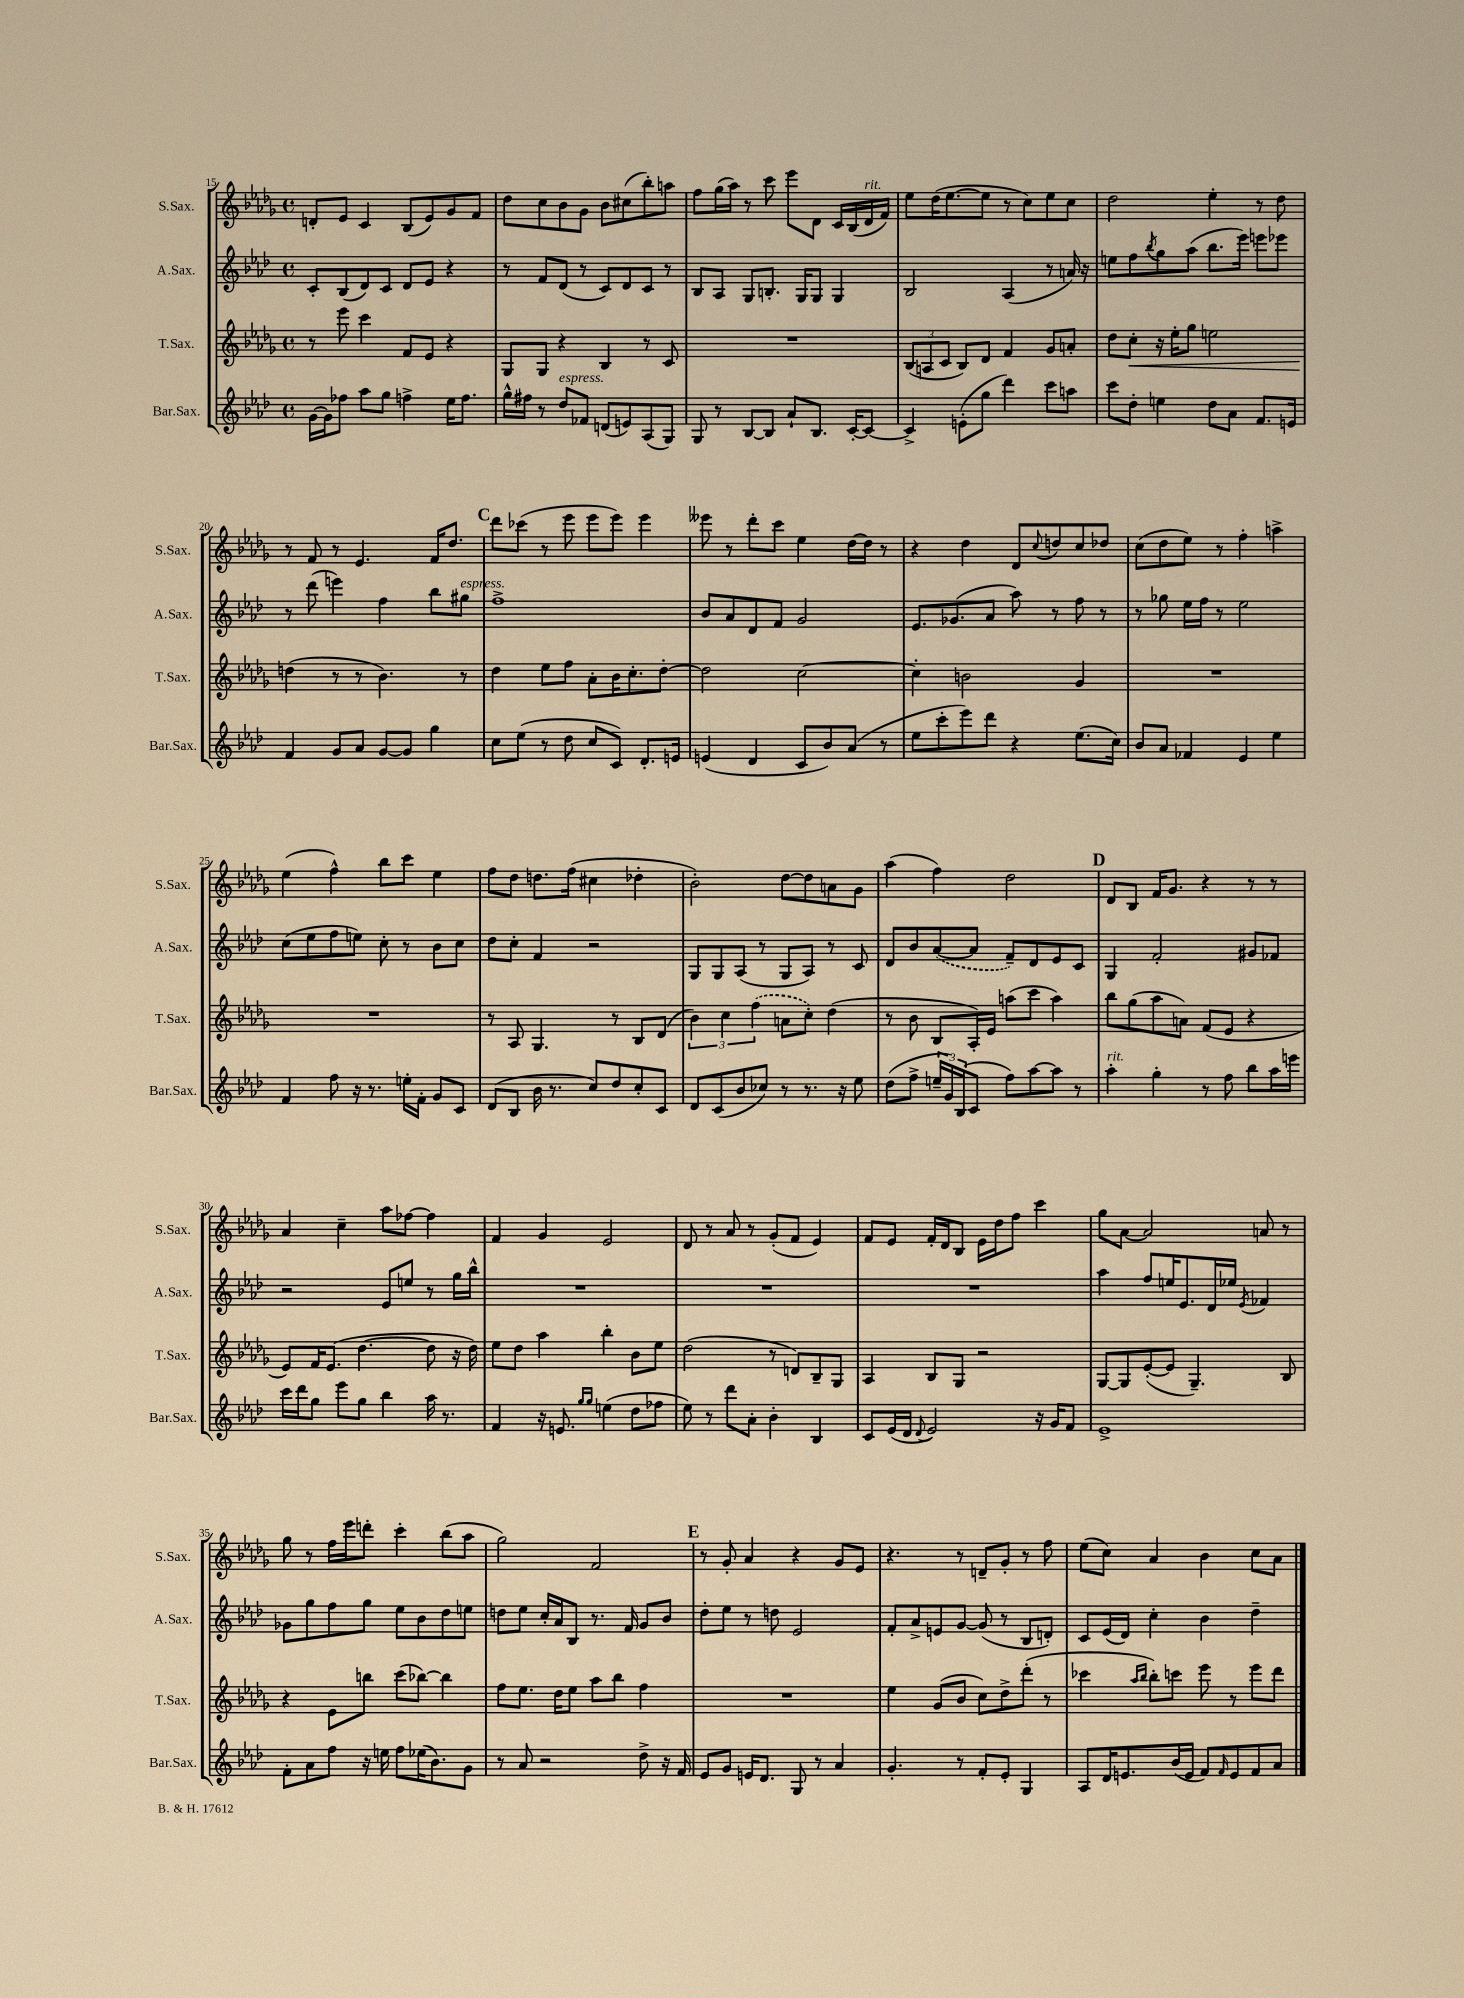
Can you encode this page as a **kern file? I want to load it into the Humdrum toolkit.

**kern	**kern	**kern	**kern
*staff4	*staff3	*staff2	*staff1
*clefG2	*clefG2	*clefG2	*clefG2
*k[b-e-a-d-]	*k[b-e-a-d-g-]	*k[b-e-a-d-]	*k[b-e-a-d-g-]
*M4/4	*M4/4	*M4/4	*M4/4
*met(c)	*met(c)	*met(c)	*met(c)
[16g	8r	8c'	8d'
16g]	.	.	.
8ff-	8eee-	(8B-	8e-
8aa-	4ccc	8d-)	4c
8gg	.	8c	.
4ff^	8f	8d-	(8B-
.	8e-	8e-	8e-)
16ee-	4r	4r	8g-
8.ff	.	.	.
.	.	.	8f
=	=	=	=
16gg^^	8G-	8r	8dd-
16ff#	.	.	.
8r	8G-	8f	8cc
8dd-	4r	(8d-	8b-
8f-	.	8r	8g-
(8d	4B-	8c)	8b-
8e)	.	8d-	(8cc#
(8A-	8r	8c	8bb-')
8G)	8c	8r	8aa
=	=	=	=
8G	1r	8B-	8ff
8r	.	8A-	(16gg-
.	.	.	16aa-)
[8B-	.	8G	8r
8B-]	.	8.B'	8ccc
8a-`	.	.	8eee-
.	.	16G	.
8.B-	.	8G	8d-
.	.	4G	16c
[16c'	.	.	(16B-
8c_	.	.	16d-
.	.	.	16f)
=	=	=	=
4c^]	(12B-	2B-	8ee-
.	12A	.	.
.	.	.	(16dd-
.	12c	.	.
.	.	.	[8.ee-
(8e'	8B-)	.	.
8gg	8d-	.	8ee-]
4ddd-)	4f	(4A-	8r
.	.	.	8cc)
8ccc	8g-	8r	8ee-
8aa	8a'	16a)	8cc
.	.	16r	.
=	=	=	=
8ccc	8dd-	8ee	2dd-
8dd-'	8cc'	8ff	.
.	.	8qbb-	.
4ee	16r	8gg	.
.	16ee-'	.	.
.	8gg-	(8aa-	.
8dd-	2ee	8.bb-	4ee-'
8a-	.	.	.
.	.	16eee-)	.
8.f	.	8eee	8r
.	.	8eee-	8dd-
16e	.	.	.
=	=	=	=
4f	(4dd	8r	8r
.	.	(8ddd-	8f
8g	8r	4eee)	8r
8a-	8r	.	4.e-
[8g	4.b-)	4ff	.
8g]	.	.	.
4gg	.	8bb-	16f
.	.	.	8.dd-
.	8r	8gg#	.
=	=	=	=
8cc	4dd-	1ff^	8ddd-
(8ee-	.	.	(8ccc-
8r	8ee-	.	8r
8dd-	8ff	.	8eee-
8cc	8a-'	.	8eee-
8c)	16b-	.	8eee-)
.	8.cc'	.	.
8.d-'	.	.	4eee-
.	[8dd-'	.	.
16e	.	.	.
=	=	=	=
(4e	2dd-]	8b-	8eee--
.	.	8a-	8r
4d-	.	8d-	8ddd-'
.	.	8f	8ccc
8c	[2cc	2g	4ee-
8b-)	.	.	.
(8a-	.	.	[16dd-
.	.	.	16dd-]
8r	.	.	8r
=	=	=	=
8ee-	4cc']	8.e-	4r
8ccc'	.	.	.
.	.	(8.g-	.
8eee-)	2b	.	4dd-
8ddd-	.	8a-	.
4r	.	8aa-)	8d-
.	.	.	8qqcc
.	.	8r	8dd
(8.ee-	4g-	8ff	8cc
.	.	8r	8dd-
16cc)	.	.	.
=	=	=	=
8b-	1r	8r	(8cc
8a-	.	8gg-	8dd-
4f-	.	16ee-	8ee-)
.	.	16ff	.
.	.	8r	8r
4e-	.	2ee-	4ff'
4ee-	.	.	4aa^
=	=	=	=
4f	1r	(8cc	(4ee-
.	.	8ee-	.
8ff	.	8ff	4ff^^)
16r	.	8ee)	.
8.r	.	.	.
.	.	8cc'	8bb-
16ee'	.	8r	8ccc
16f'	.	.	.
8g	.	8b-	4ee-
8c	.	8cc	.
=	=	=	=
(8d-	8r	8dd-	8ff
8B-	8A-	8cc'	8dd-
16b-	4.G-	4f	8.dd
8.r	.	.	.
.	.	.	(16ff
8cc)	.	2r	4cc#
8dd-	8r	.	.
8cc'	8B-	.	4dd-'
8c	(8d-	.	.
=	=	=	=
8d-	6b-)	8G	2b-')
(8c	.	8G	.
.	6cc	.	.
8b-	.	(8A-	.
.	(6ff	.	.
8cc-)	.	8r	.
8r	8a	8G	[8dd-
8.r	8cc')	8A-)	8dd-]
.	(4dd-	8r	8a
16r	.	.	.
8ee-	.	8c	8g-
=	=	=	=
(8dd-	8r	8d-	(4aa-
8ff^	8b-	8b-	.
24ee~	8B-	([8a-	4ff)
24g)	.	.	.
(24B-	.	.	.
8c	16A-')	8a-]	.
.	16e-	.	.
8ff)	(8aa	8f~)	2dd-
[8aa-	8ccc	8d-	.
8aa-]	4aa)	8e-	.
8r	.	8c	.
=	=	=	=
4aa-'	8bb-	4G	8d-
.	(8gg-	.	8B-
4gg'	8aa-	2f'	16f
.	.	.	8.g-
.	8a)	.	.
8r	(8f	.	4r
8ff	8e-	.	.
8bb-	4r	8g#	8r
16aa-	.	8f-	8r
16eee	.	.	.
=	=	=	=
16ccc	8e-)	2r	4a-
16ddd-	.	.	.
8gg	16f	.	.
.	(8.e-	.	.
8eee-	.	.	4cc~
8gg	[4.dd-	.	.
4bb-	.	8e-	8aa-
.	.	8ee	[8ff-
16aa-	8dd-]	8r	4ff-]
8.r	.	.	.
.	16r	16gg	.
.	16dd-)	16bb-^^	.
=	=	=	=
4f	8ee-	1r	4f
.	8dd-	.	.
16r	4aa-	.	4g-
8.e	.	.	.
16qqgg	.	.	.
16qqgg	.	.	.
(4ee	4bb-'	.	2e-
8dd-	8b-	.	.
8ff-	8ee-	.	.
=	=	=	=
8ee-)	(2dd-	1r	8d-
8r	.	.	8r
8ddd-	.	.	8a-
8a-'	.	.	8r
4b-'	8r	.	(8g-'
.	8d)	.	8f
4B-	8B-~	.	4e-)
.	8G-	.	.
=	=	=	=
8c	4A-	1r	8f
(16e-	.	.	8e-
16d-	.	.	.
8qqd-	.	.	.
2e-)	8B-	.	16f'
.	.	.	16d-
.	8G-	.	8B-
.	2r	.	16e-
.	.	.	16dd-
.	.	.	8ff
16r	.	.	4ccc
16g	.	.	.
8f	.	.	.
=	=	=	=
1e-^	[8G-	4aa-	8gg-
.	8G-]	.	[8a-
.	([8e-'	8ff	2a-]
.	8e-]	16ee	.
.	.	8.e-	.
.	4.G-~)	.	.
.	.	16d-	.
.	.	16ee-	.
.	.	8qe-	.
.	.	4f-	8a
.	8B-	.	8r
=	=	=	=
8f'	4r	8g-	8gg-
8a-	.	8gg	8r
8ff	8e-	8ff	16ff
.	.	.	16eee-
16r	8bb	8gg	8ddd'
16ee	.	.	.
8ff	(8ccc	8ee-	4ccc'
(16ee-	[8bb-)	8b-	.
8.b-)	.	.	.
.	4bb-]	8dd-	(8bb-
8g	.	8ee	8aa-
=	=	=	=
8r	8ff	8dd	2gg-)
8a-	8.ee-	8ee-	.
2r	.	16cc'	.
.	16dd-	16a-	.
.	8ee-	8B-	.
.	8aa-	8.r	2f
.	8bb-	.	.
.	.	16f	.
8dd-^	4ff	8g	.
16r	.	8b-	.
16f	.	.	.
=	=	=	=
8e-	1r	8dd-'	8r
8g	.	8ee-	8g-'
16e	.	8r	4a-
8.d-	.	.	.
.	.	8dd	.
8G	.	2e-	4r
8r	.	.	.
4a-	.	.	8g-
.	.	.	8e-
=	=	=	=
4.g'	4ee-	8f'	4.r
.	.	8a-^	.
.	(8g-	8e	.
8r	8b-	[8g	8r
8f'	8cc)	(8g]	8d~
8e-'	8dd-^	8r	8g-'
4G	(8ddd-'	8B-	8r
.	8r	8d')	8ff
=	=	=	=
8A-	4ccc-	8c	(8ee-
16d-	.	(16e-	8cc)
8.e	.	16d-)	.
.	16qqaa-	.	.
.	16qqbb-	.	.
.	8bb-')	4cc'	4a-
(16b-	8ccc	.	.
16e	.	.	.
8f)	8eee-	4b-	4b-
16qqf	.	.	.
8e	8r	.	.
8f	8eee-	4dd-~	8cc
8a-	8ddd-	.	8a-
==	==	==	==
*-	*-	*-	*-
